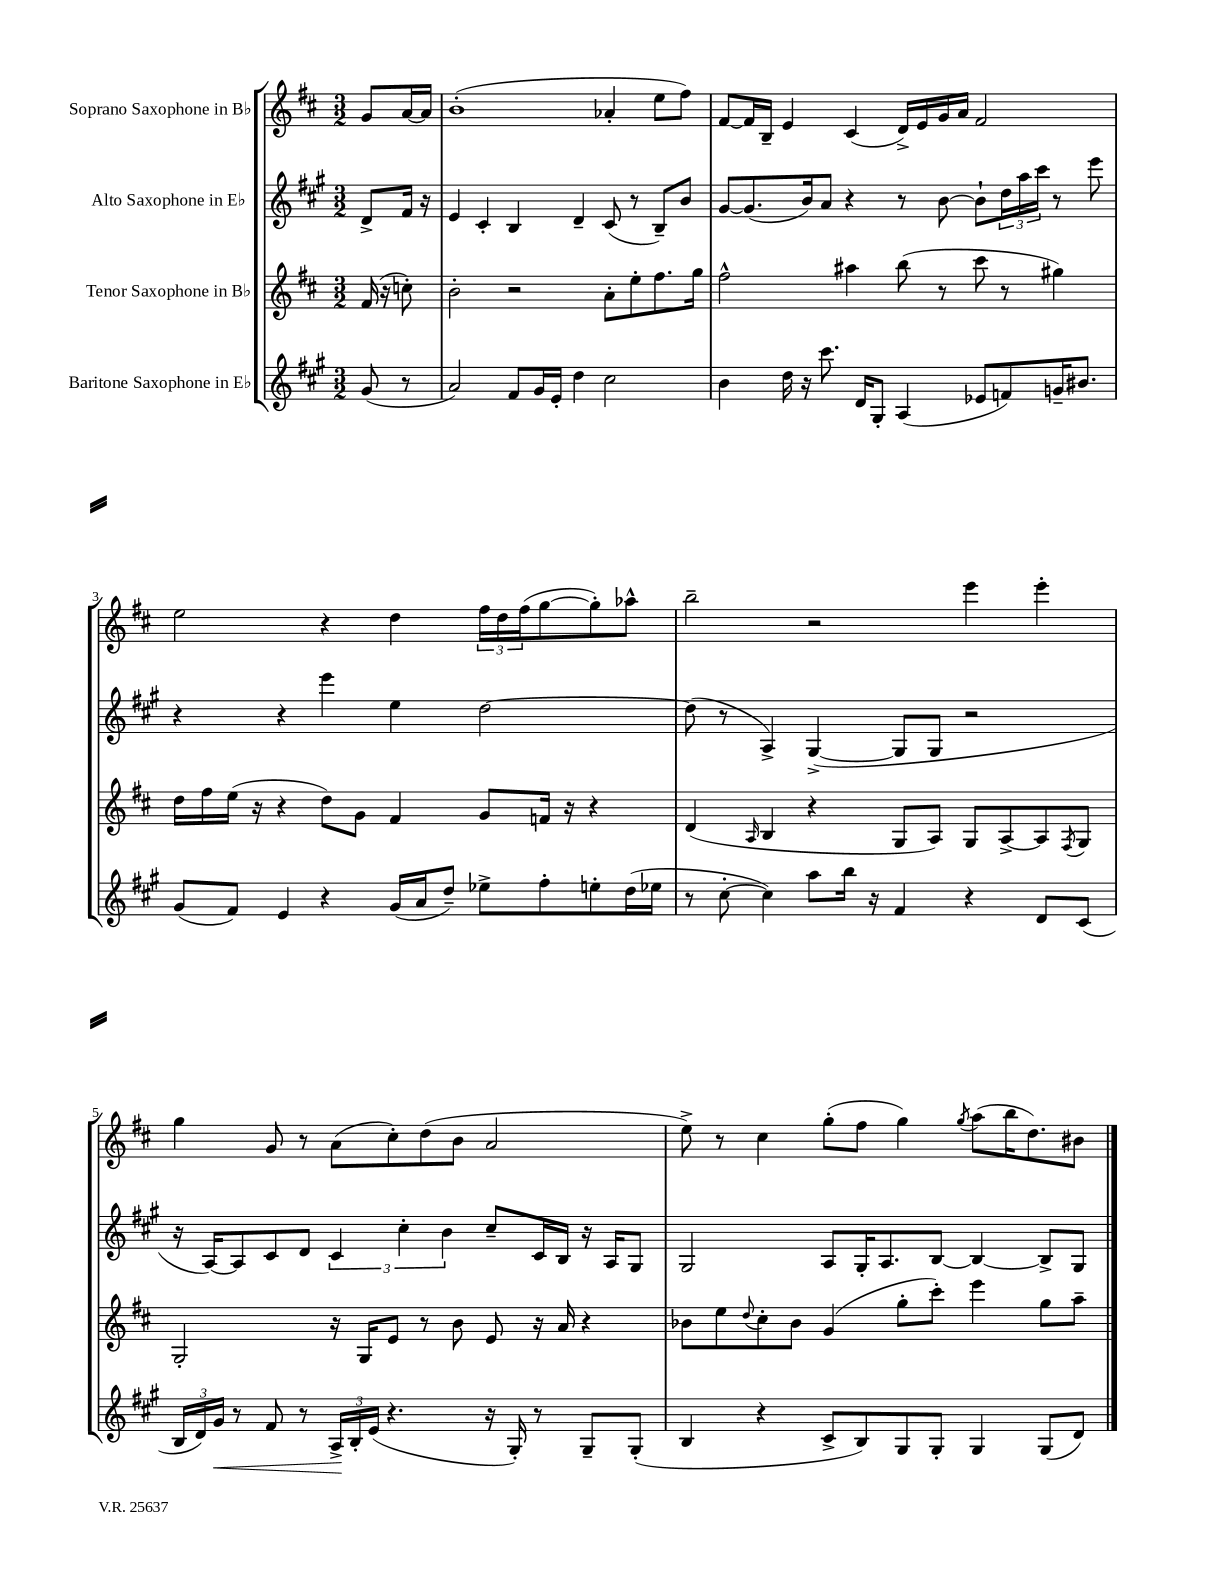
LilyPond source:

<<
\new StaffGroup <<
\new Staff = "s0" \with { instrumentName = "Soprano Saxophone in Bb" } {
    \clef treble \key d \major \numericTimeSignature \time 3/2 \partial 4
    g'8 a'16~ a'16 |
    b'1-.( aes'4-. e''8 fis''8) |
    fis'8~ fis'16 b16-- e'4 cis'4( d'16->) e'16 g'16 a'16 fis'2 |
    e''2 r4 d''4 \tuplet 3/2 { fis''16 d''16 fis''16( } g''8~ g''8-.) aes''8-^ |
    b''2-- r2 e'''4 e'''4-. |
    g''4 g'8 r8 a'8( cis''8-.) d''8( b'8 a'2 |
    e''8->) r8 cis''4 g''8-.( fis''8 g''4) \acciaccatura { g''8 } a''8( b''16 d''8.) bis'8 \bar "|." |
}
\new Staff = "s1" \with { instrumentName = "Alto Saxophone in Eb" } {
    \clef treble \key a \major \numericTimeSignature \time 3/2 \partial 4
    d'8-> fis'16 r16 |
    e'4 cis'4-. b4 d'4-- cis'8( r8 b8--) b'8 |
    gis'8~ gis'8.( b'16) a'8 r4 r8 b'8~ b'8-! \tuplet 3/2 { d''16 a''16 cis'''16 } r8 e'''8 |
    r4 r4 e'''4 e''4 d''2~ |
    d''8( r8 a4->) gis4~->( gis8 gis8 r2 |
    r16 a16~) a8 cis'8 d'8 \tuplet 3/2 { cis'4 cis''4-. b'4 } cis''8-- cis'16 b16 r16 a16 gis8 |
    gis2 a8 gis16-. a8. b8~ b4~ b8-> gis8 \bar "|." |
}
\new Staff = "s2" \with { instrumentName = "Tenor Saxophone in Bb" } {
    \clef treble \key d \major \numericTimeSignature \time 3/2 \partial 4
    fis'16( r16 c''8-.) |
    b'2-. r2 a'8-. e''8-. fis''8. g''16 |
    fis''2-^ ais''4 b''8( r8 cis'''8 r8 gis''4) |
    d''16 fis''16 e''16( r16 r4 d''8) g'8 fis'4 g'8 f'16 r16 r4 |
    d'4( \grace { a16 } b4 r4 g8 a8) g8 a8~-> a8 \acciaccatura { fis8 } g8 |
    g2-. r16 g16 e'8 r8 b'8 e'8 r16 a'16 r4 |
    bes'8 e''8 \appoggiatura { d''8 } cis''8-. bes'8 g'4( g''8-. cis'''8-.) e'''4 g''8 a''8-- \bar "|." |
}
\new Staff = "s3" \with { instrumentName = "Baritone Saxophone in Eb" } {
    \clef treble \key a \major \numericTimeSignature \time 3/2 \partial 4
    gis'8( r8 |
    a'2) fis'8 gis'16 e'16-. d''4 cis''2 |
    b'4 d''16 r16 cis'''8. d'16 gis8-. a4( ees'8 f'8) g'16-- bis'8. |
    gis'8( fis'8) e'4 r4 gis'16( a'16 d''8--) ees''8-> fis''8-. e''8-. d''16( ees''16 |
    r8 cis''8~-. cis''4) a''8 b''16 r16 fis'4 r4 d'8 cis'8( |
    \tuplet 3/2 { b16 d'16) gis'16\< } r8 fis'8 r8 \tuplet 3/2 { a16->\! b16-. e'16( } r4. r16 gis16-.) r8 gis8-- gis8-.( |
    b4 r4 cis'8-> b8) gis8 gis8-. gis4 gis8( d'8) \bar "|." |
}
>>
>>
